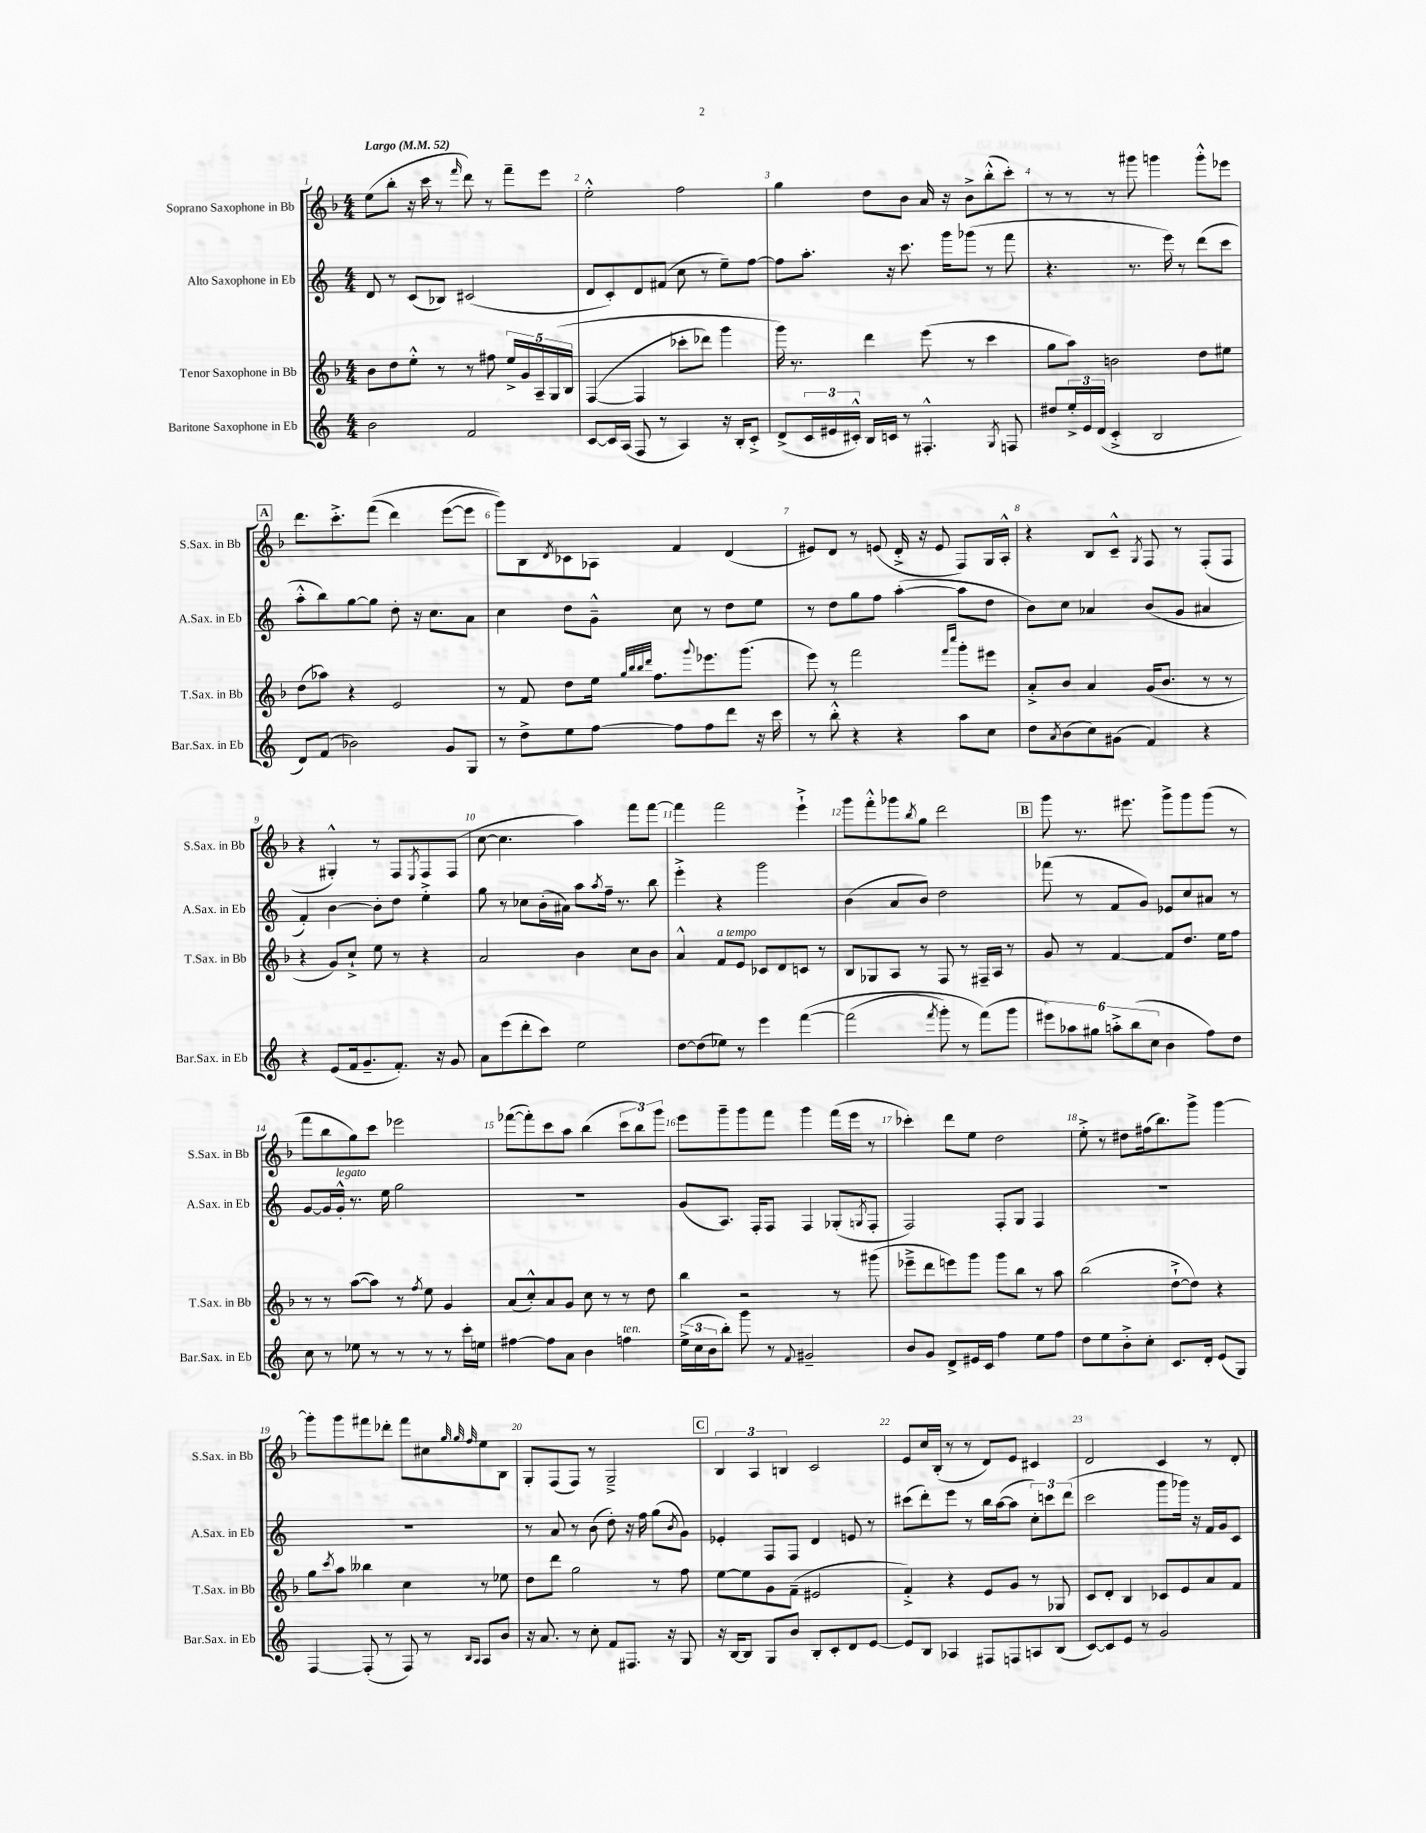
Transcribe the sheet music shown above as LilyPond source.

<<
\new StaffGroup <<
\new Staff = "s0" \with { instrumentName = "Soprano Saxophone in Bb" shortInstrumentName = "S.Sax. in Bb" } {
    \clef treble \key f \major \numericTimeSignature \time 4/4 \tempo "Largo" 4 = 52
    e''8( bes''8-. r16 c'''16 r8 \grace { f'''16 } d'''8) r8 f'''8-- e'''8 |
    e''2-.-^ f''2 |
    g''4 d''8 bes'8 a'16 r16 bes'8-> bes''8-.-^( c'''8-.) |
    r8 r8 r8 gis'''8 g'''4 g'''8-.-^ ees'''8 |
    \mark \markup { \box "A" } d'''8. c'''8.-.-> f'''8(\( d'''4) e'''8~( e'''8 |
    g'''8)\) bes8 \acciaccatura { d'8 } ces'8 aes8 f'4 d'4( |
    eis'8) d'8 r8 e'8( d'16-.-> r16 e'8 f8) g16 a16-.-^ |
    r4 bes8 c'8---^ \acciaccatura { g8 } f8 r8 f8-.( f8 |
    r4 gis4-.-^) r8 f8 \acciaccatura { e8 } f8 f8( |
    c''8~ c''4. a''4) f'''8 f'''8~ |
    f'''4 f'''2 e'''4-!-> |
    g'''8 f'''8-.-^ ges'''8 \acciaccatura { bes''8 } g''8 d'''2 |
    \mark \markup { \box "B" } g'''8 r8. eis'''8. g'''8-> g'''8 g'''8( r8 |
    f'''8 bes''8 g''8) c'''8 ees'''2 |
    fes'''8~( fes'''8-.) c'''8 a''8 bes''4( \tuplet 3/2 { c'''8 bes''8) g'''8 } |
    e'''8 g'''8-- g'''8 f'''8 g'''4 f'''16( e'''16 r8 |
    ces'''4-.) d'''8 e''8 d''2 |
    e''8-.-> r8 dis''8 fis''16( bes''8.) g'''8-> g'''4~ |
    g'''8-. g'''8 fis'''8 des'''8-. fis'''8 cis''8 \grace { g''32 g''32 f''32 } e''8 bes8 |
    g8-. f8( f8) r8 g2---> |
    \mark \markup { \box "C" } \tuplet 3/2 { bes4 a4 b4 } c'2 |
    e'8 c''16 bes16-.( r8 r8 d'8) e'8 cis'4 |
    d'2 c'4 r8 d'8-. \bar "|." |
}
\new Staff = "s1" \with { instrumentName = "Alto Saxophone in Eb" shortInstrumentName = "A.Sax. in Eb" } {
    \clef treble \key c \major \numericTimeSignature \time 4/4
    d'8 r8 c'8( bes8) cis'2( |
    d'8 c'8-.) d'8 fis'8( c''8 r8 e''8--) f''8~ |
    f''8 a''8.-. r16 c'''8. g'''16 ges'''8( r8 f'''8 |
    r4. r8. e'''16) r8 d'''8( c'''8 |
    \mark \markup { \box "A" } a''8-.-^ b''8) g''8~ g''8 d''8-. r16 c''8. a'8 |
    c''4 d''8 g'8---^ c''8 r8 d''8 e''8 |
    r8 d''8 g''8 f''8 a''4~-.( a''8 d''8 |
    b'8) c''8 aes'4 b'8( g'8 ais'4 |
    f'4-.) b'4~ b'8-. d''8 e''4-.-> |
    g''8 r8 ces''8 b'16-.( ais'16) a''8 \acciaccatura { a''8 } f''16-- r8. b''8 |
    e'''4-.-> r4 g'''2 |
    b'4( a'8 b'8) d''2 |
    \mark \markup { \box "B" } fes'''8( r8 f'8 g'8) ees'8 c''8 ais'8 r8 |
    g'8~ g'16 g'16-.-^^\markup { \italic "legato" } r8. e''16 g''2 |
    R1 |
    g'8( a8.) f16-. f8 f4 ges8-.( \acciaccatura { g8 } f8-. |
    f2) f8-. g8 f4 |
    R1 |
    R1 |
    r8 a'8 r8 b'8( d''8-.) r16 f''16 g''8( \acciaccatura { b'8 } g'8) |
    \mark \markup { \box "C" } ees'4-. f8 f8 d'4 e'8 r8 |
    cis'''8( d'''8-.) e'''8 r8 b''16 a''16~( a''8 \tuplet 3/2 { c''8-.) c'''8 d'''8( } |
    c'''2 g'''8 ges'''16) r16 f'16 g'16 c'8 \bar "|." |
}
\new Staff = "s2" \with { instrumentName = "Tenor Saxophone in Bb" shortInstrumentName = "T.Sax. in Bb" } {
    \clef treble \key f \major \numericTimeSignature \time 4/4
    bes'8 d''8 e''8-.-^ r8 r8 fis''8 \tuplet 5/4 { e''16-> g'16 a16-- g16\( bes16 } |
    f4~( f4 ces'''8-. des'''8) g'''4 |
    g'''16\) r8. d'''4 e'''8( r8 c'''4 |
    g''8 a''8) b'2 d''8 eis''8 |
    \mark \markup { \box "A" } d''8( aes''8) r4 e'2 |
    r8 f'8 d''8 e''16 \grace { g''32 bes''32 bes''32 d'''32 } f''8. \appoggiatura { g'''8 } ees'''8. g'''8.( |
    e'''8) r8 f'''2 \grace { f'''16 c''''16 } g'''8-. eis'''8 |
    a'8-.-> bes'8 a'4 g'16( bes'8. r8 r8 |
    r4 g'8) c''8-!-> e''8 r8 r4 |
    a'2 bes'4 c''8 bes'8 |
    a'4-^ f'8^\markup { \italic "a tempo" } e'8 ces'8 d'8 c'8 r8 |
    bes8 ges8 a8 r8 f8 r8 fis16-- a16 r8 |
    \mark \markup { \box "B" } g'8 r8 f'4~ f'8 d''8. e''16 f''8 |
    r8 r8 a''8~( a''8) r8 \acciaccatura { f''8 } e''8 g'4 |
    a'8( c''8-.-^) a'8 g'8 c''8 r8 r8 d''8 |
    bes''4 r2 r8 gis'''8( |
    ees'''8---> d'''8 e'''8) g'''8 g'''8 bes''8 r8 a''8 |
    bes''2( d''8~-!-> d''8) r4 |
    g''8 \acciaccatura { c'''8 } a''8 beses''4 c''4 r8 ees''8 |
    d''8 d'''8 g''2 r8 f''8 |
    \mark \markup { \box "C" } e''8~ e''8 g'8 f'8--( eis'2 |
    f'4-.->) r4 e'8 g'8 r8 ges8 |
    c'8 d'8-. bes4 ces'8 e'8 a'8 f'8 \bar "|." |
}
\new Staff = "s3" \with { instrumentName = "Baritone Saxophone in Eb" shortInstrumentName = "Bar.Sax. in Eb" } {
    \clef treble \key c \major \numericTimeSignature \time 4/4
    b'2 f'2 |
    c'8~ c'16 a16( f8 r8 a4) r16 b16-. c'8-.-> |
    d'8->( \tuplet 3/2 { c'16 eis'16 cis'16-.-^) } b16 c'16 r8 fis4.-.-^ \acciaccatura { g8 } f8 |
    dis''8 \tuplet 3/2 { e''16-.-> e'16 d'16( } c'4-.-> b2 |
    \mark \markup { \box "A" } d'8) f'8( bes'2) g'8 g8 |
    r8 d''8-> e''8 f''8~ f''8 f''8 d'''8 r16 c'''16 |
    r8 b''8-.-^ r4 r4 a''8 c''8 |
    d''8 \acciaccatura { a'8 } b'8( c''8) gis'8( f'4) r4 |
    r4 e'8( f'16 g'8.-- f'8.-.) r16 g'8 |
    a'8 e'''8( d'''8-. c'''8) e''2 |
    d''8~ d''8( ees''8) r8 e'''4 f'''4~\( |
    f'''2( \acciaccatura { f'''8 } g'''8-.) r8 f'''8(\) g'''8 |
    \mark \markup { \box "B" } \tuplet 6/4 { eis'''8) aes''8 gis''8 a''8-.-> b''8( c''8 } b'4 f''8) d''8 |
    c''8 r8 ees''8 r8 r8 r8 r8 c'''16-. e''16 |
    fis''4~ fis''8 a'8 b'4 f''4^\markup { \italic "ten." } |
    \tuplet 3/2 { e''16->( c''16 b'16 } b''8-.) g'''8 r8 \appoggiatura { f'8 } gis'2-- |
    b'8 g'8 d'8-> eis'16 c'16 f''4 e''8 f''8 |
    d''8 e''8 b'8-.-> c''8-. c'8. d'16-. e'8( g8) |
    f4~ f8-.( r8 f8) r8 \grace { b16 a16 } a8 b'8 |
    r16 a'8. r8 c''8-. f'8 fis8. r16 g8 |
    \mark \markup { \box "C" } r16 b16~ b8 g8 b'8 b8-. c'8-. d'8 e'8~ |
    e'8 b8 aes4 fis8 f8 a8 b8( |
    c'8~) c'8 e'8 r8 g'2 \bar "|." |
}
>>
>>
\layout { \context { \Score \override BarNumber.break-visibility = ##(#f #t #t) barNumberVisibility = #all-bar-numbers-visible } }
